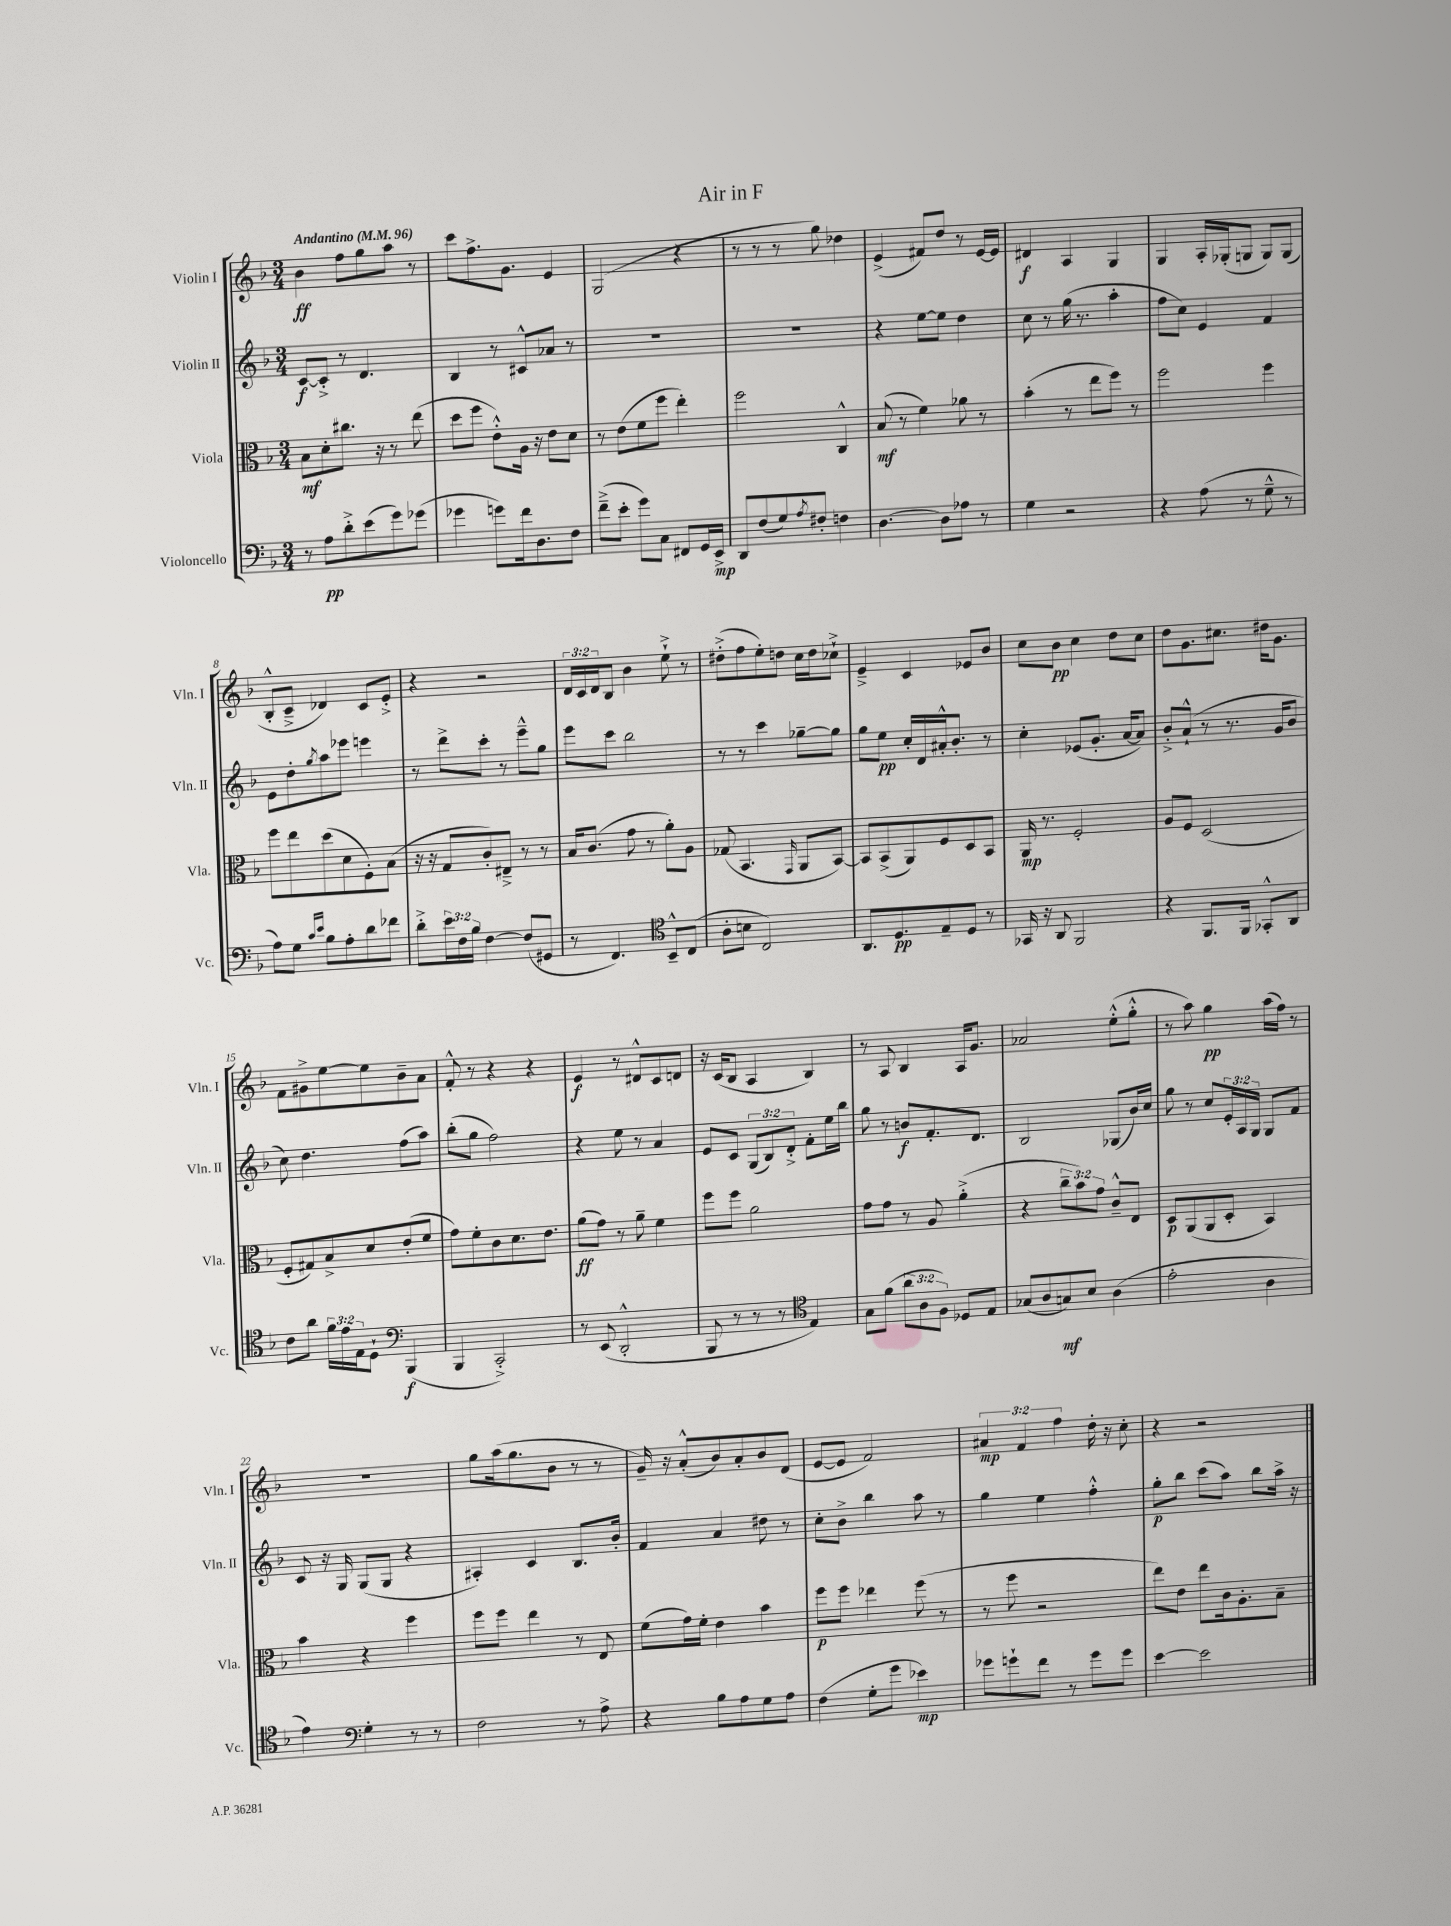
\header { title = "Air in F" }
<<
\new StaffGroup <<
\new Staff = "s0" \with { instrumentName = "Violin I" shortInstrumentName = "Vln. I" } {
    \clef treble \key f \major \numericTimeSignature \time 3/4 \override Staff.TupletNumber.text = #tuplet-number::calc-fraction-text \tempo "Andantino" 4 = 96
    bes'4\ff f''8 g''8 a''8 r8 |
    c'''8 f''8.-> g'8. e'4 |
    g2( r4 |
    r8 r8 r8 g''8) des''4 |
    e'4->( fis'8) d''8 r8 e'16~ e'16 |
    dis'4\f a4 g4 |
    g4 a16-. ges16-.( g8 g8) g8( |
    bes8-.-^ c'8---> des'4) c'8 e'8-.-> |
    r4 r2 |
    \tuplet 3/2 { d'16 c'16 d'16 } bes8 bes'4 e''8-!-> r8 |
    dis''8-.->( f''8 e''8-.) d''8 c''16 d''16 ces''8-!-> |
    e'4---> c'4 ees'8 bes'8 |
    c''8 bes'8\pp c''4 d''8 c''8 |
    d''8 g'8. cis''8. dis''16 g'8. |
    f'8 gis'8-> e''8~ e''8 bes'8-- a'8 |
    f'8-.-^ r8 r4 r4 |
    e'4\f r8 dis'8-^ c'8 d'8 |
    r16 c'16( bes8 a4 bes4) |
    r8 a8 bes4 a16 g'8. |
    aes'2 e''8-.-^( g''8-.-^ |
    r8 a''8) g''4\pp a''16( f''16) r8 |
    R2. |
    g''8 a''16( g''8. bes'8 r8 r8 |
    g'16--) r16 a'8-.-^( bes'8) a'8-. bes'8 d'8( |
    e'8~ e'8 f'2) |
    \tuplet 3/2 { ais'4\mp f'4 f''4 } d''16-. r16 c''8-. |
    r4 r2 \bar "|." |
}
\new Staff = "s1" \with { instrumentName = "Violin II" shortInstrumentName = "Vln. II" } {
    \clef treble \key f \major \numericTimeSignature \time 3/4 \override Staff.TupletNumber.text = #tuplet-number::calc-fraction-text
    c'8~\f c'8-.-> r8 d'4. |
    bes4 r8 cis'8-^ aes'8 r8 |
    r2. |
    R2. |
    r4 e''8~ e''8 d''4 |
    c''8 r8 g''16( r8. a''4-. |
    f''8 c''8) e'4 f'4 |
    e'8 d''8-. \acciaccatura { g''8 } a''8 ees'''8 e'''4 |
    r8 d'''8-> c'''8-. r8 e'''8---^ g''8 |
    e'''8 c'''8 bes''2 |
    r8 r8 c'''4 ges''8~-- ges''8 |
    g''8 e''8\pp c''16-. d'16 ais'16-.-^ bes'8.-. r8 |
    c''4-. ees'8( g'8.-. a'16~ a'8) |
    bes'8-.-> a'8-!-^( r8 r8. g'16 bes'8 |
    c''8) d''4. f''8( a''8) |
    bes''8-.( g''8 f''2) |
    r4 e''8 r8 a'4 |
    e'8 c'8 \tuplet 3/2 { g8( bes8) d'8-.-> } f'8-. e''16 bes''16 |
    g''8 r8 b'8\f f'8.-. d'8. |
    bes2 ges8( bes'16) c''16 |
    g''8 r8 c''8 \tuplet 3/2 { e'16-. a16 g16 } g8 f'8 |
    c'8 r16 g16 g8( g8 r4 |
    ais4-.) c'4 bes8. bes'16-. |
    f'4 a'4 dis''8 r8 |
    c''8-. bes'8-> bes''4 a''8 r8 |
    g''4 e''4 f''4-.-^ |
    g''8-.\p bes''8 c'''8( a''8) bes''8 a''16-> r16 \bar "|." |
}
\new Staff = "s2" \with { instrumentName = "Viola" shortInstrumentName = "Vla." } {
    \clef alto \key f \major \numericTimeSignature \time 3/4 \override Staff.TupletNumber.text = #tuplet-number::calc-fraction-text
    bes8\mf d'8-. cis''8. r16 r8 e''8( |
    d''8 f''8 e'8-.-^) a16 r16 e'8 d'8 |
    r8 e'8( f'8 f''8 e''4-.) |
    f''2 c4-^ |
    bes8\mf( r8 f'4) aes'8 r8 |
    bes'4-.( r8 e''8 f''8) r8 |
    f''2 f''4 |
    f''8 e''8 d''8( d'8 f8-.) bes8( |
    r16 r16 g8 c'8-.) eis8---> r8 r8 |
    bes16 c'8.( g'8 r8 a'8-.) a8 |
    ges8( bes,4. \grace { g,16 } a,8 bes,8~) |
    bes,8 bes,8->( a,8) f8 d8 bes,8 |
    a,16\mp r8. f2-. |
    a8 f8 d2( |
    f8-. gis8) bes8-> d'8 e'8-.( f'8 |
    g'8) f'8-. c'8 d'8. e'8. |
    a'8\ff( g'8) r8 a'8-- f'4 |
    f''8 f''8 a'2 |
    g'8 g'8 r8 a8 a'4-.->( |
    r4 \tuplet 3/2 { c''8-- bes'8) g'8 } c'8---^ e8 |
    d8\p a,8( a,8 d8-. bes,4) |
    bes'4 r4 f''4 |
    f''8 f''8 e''4 r8 e8 |
    f'8( g'16) f'16-. e'4 bes'4 |
    f''8\p f''8 ees''4 f''8( r8 |
    r8 f''8 r2 |
    e''8) e'8 e''8 c'16 a8.-. bes8-- \bar "|." |
}
\new Staff = "s3" \with { instrumentName = "Violoncello" shortInstrumentName = "Vc." } {
    \clef bass \key f \major \numericTimeSignature \time 3/4 \override Staff.TupletNumber.text = #tuplet-number::calc-fraction-text
    r8 a8\pp d'8-.-> e'8( g'8) ges'8( |
    ges'4 g'8) f'16 d8. f8 |
    f'8--->( e'8-. g'8) c8 fis,8 g,16 e,16->\mp |
    d,8 f8( g8) \acciaccatura { a8 } fis8-. f4 |
    d4.~ d8 aes8 r8 |
    g4 r2 |
    r4 a8( r8 g8---^ r8 |
    a8) g8 \grace { c'16 e'16 } bes8 a8-. d'8 fes'8 |
    d'8-.-> \tuplet 3/2 { e'16 f16 bes16 } f4~ f8( gis,8 |
    r8 f,4.) \clef tenor bes,8---^ c8( |
    a8-. b8 c2) |
    a,8. d8.\pp e8-- d8 r8 |
    ges,16 r16 a,8 f,2 |
    r4 f,8. f,16 ges,8-.-^ a,8 |
    c'8 a'8 \tuplet 3/2 { f'16 e'16 e16 } d8-! \clef bass bes,,4\f( |
    bes,,4 c,2-.->) |
    r8 e,8( d,2-.-^ |
    bes,,8 r8 r8 r8 \clef tenor e4) |
    g8 f'8( \tuplet 3/2 { a'8 a8 f8) } des8 e8 |
    ges8( a8 g8\mf) bes8 a4( |
    e'2-. a4 |
    e'4) \clef bass g4-. r8 r8 |
    f2 r8 a8-> |
    r4 bes8 a8 g8 a8 |
    f4( g8-. g'8 ees'4\mp) |
    ges'8 g'8-! f'8 r8 g'8 g'8 |
    e'4~ e'2 \bar "|." |
}
>>
>>
